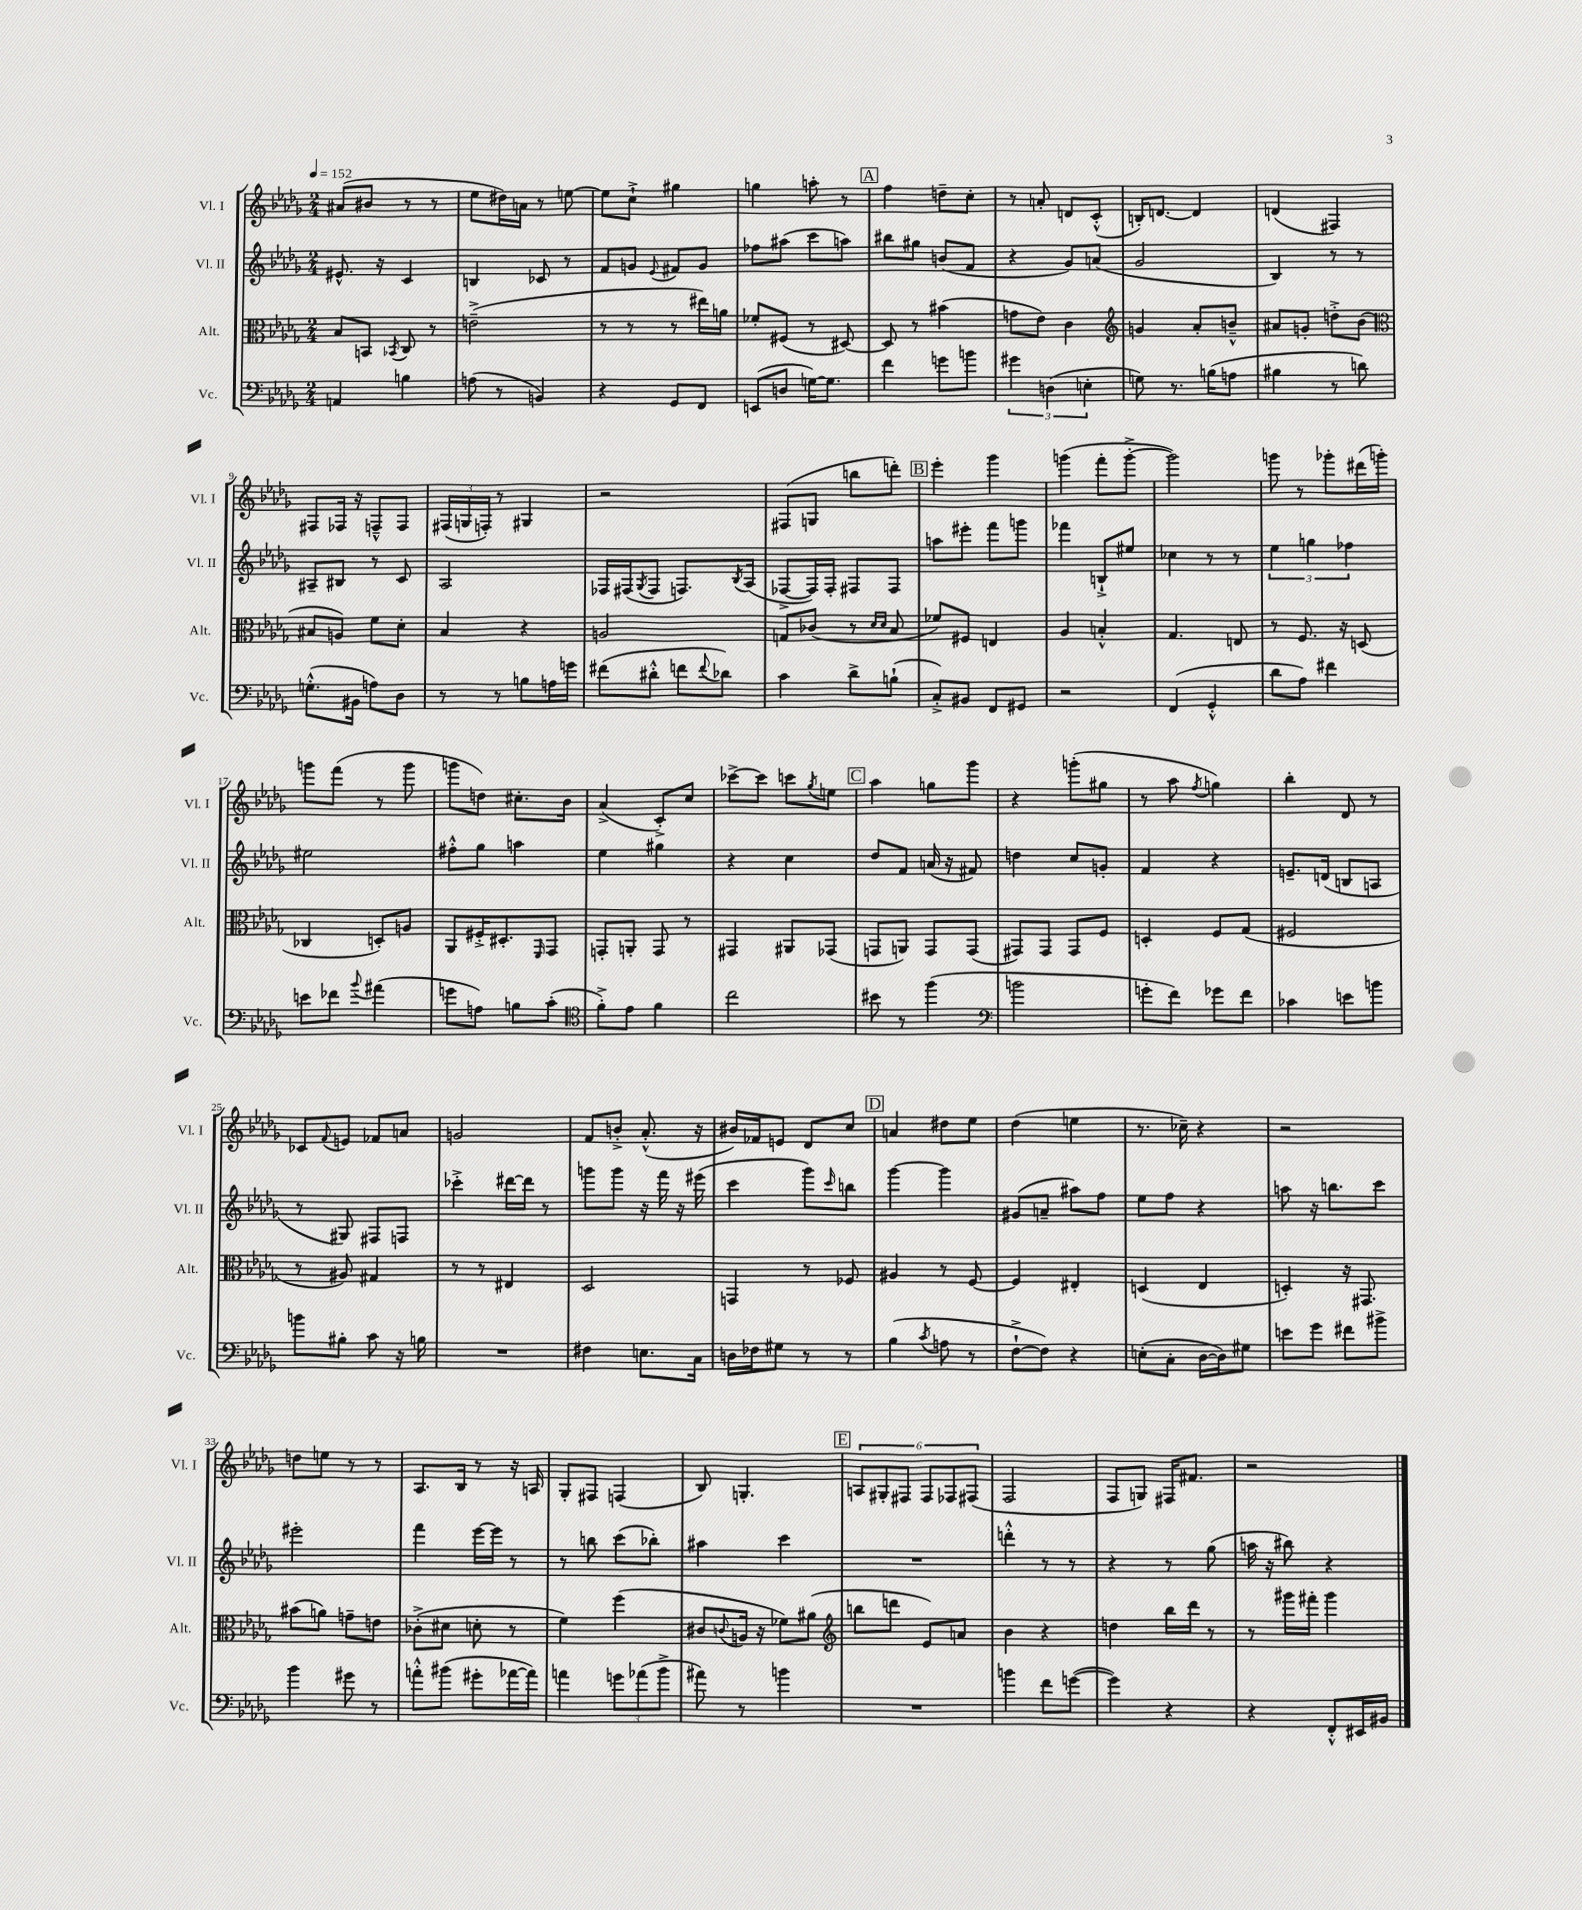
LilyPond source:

<<
\new StaffGroup <<
\new Staff = "s0" \with { instrumentName = "Vl. I" shortInstrumentName = "Vl. I" } {
    \clef treble \key des \major \numericTimeSignature \time 2/4 \tempo 4 = 152
    ais'8( bis'8 r8 r8 |
    ees''8 dis''16) a'16 r8 e''8~ |
    e''8 c''8-!-> gis''4 |
    g''4 a''8-. r8 |
    \mark \markup { \box "A" } f''4 d''8-- c''8-. |
    r8 a'8-. d'8 c'8-.-^( |
    b16-.) d'8.~ d'4 |
    d'4( fis4) |
    fis8 fes16 r16 f8---^ f8 |
    \tuplet 3/2 { fis16( g16 f16-.) } r8 gis4 |
    r2 |
    fis8( g8 b''8 d'''8-.) |
    \mark \markup { \box "B" } ees'''4-. ges'''4 |
    g'''4( f'''8-. g'''8~-.-> |
    g'''2) |
    g'''8 r8 ges'''8-. dis'''16( g'''16-.) |
    g'''8 f'''8( r8 g'''8 |
    g'''8 d''8) cis''8.-. bes'16 |
    aes'4->( c'8-.->) c''8 |
    ces'''8~-> ces'''8 c'''8 \acciaccatura { ges''8 } e''8 |
    \mark \markup { \box "C" } aes''4 g''8 ges'''8 |
    r4 g'''8-.( gis''8 |
    r8 aes''8 \acciaccatura { f''8 } g''4) |
    bes''4-. des'8 r8 |
    ces'8 \appoggiatura { f'8 } e'8 fes'8 a'8 |
    g'2 |
    f'8 b'8-.-> aes'8.-.-^( r16 |
    bis'16) fes'16 e'8 des'8 c''8 |
    \mark \markup { \box "D" } a'4 dis''8 ees''8 |
    des''4( e''4 |
    r8. ces''16--) r4 |
    r2 |
    d''8 e''8 r8 r8 |
    aes8. bes16 r8 r16 a16 |
    ges8-. fis8 f4( |
    bes8) g4.-. |
    \mark \markup { \box "E" } \tuplet 6/4 { a8 gis8-. fis8 fis8 fes8 fis8( } |
    f2 |
    f8 g8) fis16 fis'8. |
    r2 \bar "|." |
}
\new Staff = "s1" \with { instrumentName = "Vl. II" shortInstrumentName = "Vl. II" } {
    \clef treble \key des \major \numericTimeSignature \time 2/4
    eis'8.-^ r16 c'4 |
    b4 ces'8 r8 |
    f'8 g'8 \appoggiatura { ees'8 } fis'8 g'8 |
    fes''8 ais''8( c'''8 a''8) |
    \mark \markup { \box "A" } bis''8 gis''8 b'8( f'8 |
    r4 ges'8) a'8( |
    ges'2 |
    bes4) r8 r8 |
    ais8-- bis8 r8 c'8 |
    aes2 |
    fes16 fis16( \acciaccatura { ges8 } fis8 f8.) \acciaccatura { bes8 } aes16( |
    fes8~-> fes16) fes16-. fis8 fis8 |
    \mark \markup { \box "B" } a''8 eis'''8-. f'''8 g'''8 |
    fes'''4 b8-!-> eis''8 |
    ces''4 r8 r8 |
    \tuplet 3/2 { ees''4 g''4 fes''4 } |
    eis''2 |
    fis''8-.-^ ges''8 a''4 |
    ees''4 gis''4 |
    r4 c''4 |
    \mark \markup { \box "C" } des''8 f'8 a'16( r16 fis'8) |
    d''4 c''8 g'8-. |
    f'4 r4 |
    e'8.-- d'16( b8 a8 |
    r8 gis8) fis8 f8 |
    ces'''4-.-> dis'''16~ dis'''16 r8 |
    g'''8 g'''8 r16 f'''16 r16 eis'''16( |
    c'''4 ges'''8) \grace { c'''16 } b''8 |
    \mark \markup { \box "D" } ges'''4~ ges'''4 |
    gis'8( a'8-- ais''8) f''8 |
    ees''8 f''8 r4 |
    a''8 r16 b''8. c'''8 |
    eis'''2-. |
    f'''4 ees'''16~ ees'''16 r8 |
    r8 b''8 c'''8( bes''8-.) |
    ais''4 c'''4 |
    \mark \markup { \box "E" } R2 |
    d'''4-.-^ r8 r8 |
    r4 r8 ges''8( |
    a''16 r16 bis''8) r4 \bar "|." |
}
\new Staff = "s2" \with { instrumentName = "Alt." shortInstrumentName = "Alt." } {
    \clef alto \key des \major \numericTimeSignature \time 2/4
    bes8 b,8 \acciaccatura { bes,8 } c8 r8 |
    e'2--->( |
    r8 r8 r8 eis''16) a'16 |
    fes'8-. fis8( r8 dis8~) |
    \mark \markup { \box "A" } dis8 r8 bis'4( |
    g'8 ees'8) c'4 |
    \clef treble g'4 aes'8-. b'8---^ |
    ais'8 g'8-. d''8-.-> bes'8( |
    \clef alto bis8 a8) f'8 des'8-. |
    bes4 r4 |
    a2 |
    g8 ces'8( r8 \grace { des'16 des'16 } bes8 |
    \mark \markup { \box "B" } fes'8) fis8 e4 |
    aes4 b4-.-^ |
    ges4. e8 |
    r8 f8. r16 d8( |
    ces4 d8-.) a8 |
    aes,8 fis16-.-> dis8.-. \grace { f,16 } ges,8 |
    g,8-. a,8-. g,8 r8 |
    gis,4 ais,8 ges,8( |
    \mark \markup { \box "C" } g,8 a,8) g,8 g,8( |
    gis,8) gis,8 gis,8 f8 |
    d4-. f8 ges8( |
    fis2 |
    r8 ais8) gis4 |
    r8 r8 eis4 |
    des2 |
    g,4 r8 fes8 |
    \mark \markup { \box "D" } ais4 r8 f8~ |
    f4 eis4-. |
    d4( ees4 |
    d4-.) r16 gis,8. |
    bis'8( a'8) g'8-- e'8 |
    ces'8-.->( dis'8 d'8-. r8 |
    f'4) f''4( |
    cis'8 \appoggiatura { c'8 } a16 r16 fes'8) ais'8( |
    \mark \markup { \box "E" } \clef treble b''8 d'''8 ees'8) a'8 |
    bes'4 r4 |
    d''4 bes''16 des'''16 r8 |
    r8 gis'''16 fis'''16-. gis'''4 \bar "|." |
}
\new Staff = "s3" \with { instrumentName = "Vc." shortInstrumentName = "Vc." } {
    \clef bass \key des \major \numericTimeSignature \time 2/4
    a,4 b4 |
    a8( r8 b,4) |
    r4 ges,8 f,8 |
    e,8( d8 g16~) g8. |
    \mark \markup { \box "A" } f'4 g'8 b'8 |
    \tuplet 3/2 { gis'4 d4( e4-. } |
    g8) r8. b16( a8 |
    bis4 r8 d'8) |
    g8.-.-^( bis,16 a8) des8 |
    r8 r8 b8 a16 g'16 |
    fis'8( dis'8-.-^ f'8 \appoggiatura { f'8 } des'8) |
    c'4 des'8-> b8-!( |
    \mark \markup { \box "B" } c8-.->) bis,8 f,8 gis,8 |
    r2 |
    f,4( ges,4-.-^ |
    des'8 aes8) fis'4 |
    e'8 fes'8 \appoggiatura { bes'8 } ais'4( |
    g'8 a8) b8 c'8-.( |
    \clef tenor f'8-.->) ees'8 f'4 |
    c''2 |
    \mark \markup { \box "C" } bis'8 r8 f''4( |
    \clef bass b'2 |
    g'8-. f'8) ges'8 f'8 |
    ces'4 e'8 b'8 |
    b'8 bis8-. c'8 r16 b16 |
    R2 |
    fis4 e8. c16 |
    d16 fes16 gis8 r8 r8 |
    \mark \markup { \box "D" } bes4( \acciaccatura { c'8 } a8 r8 |
    f8~-!-> f8) r4 |
    e8-.( c8-. des16~ des16) gis8 |
    e'8 ges'8 fis'8 bis'8-> |
    bes'4 gis'8 r8 |
    a'8-.-^ bis'8( gis'8-. aes'16~ aes'16) |
    a'4 \tuplet 3/2 { g'8 aes'8( bes'8-> } |
    ais'8) r8 b'4 |
    \mark \markup { \box "E" } R2 |
    b'4 f'8 g'8~( |
    g'4) r4 |
    r4 f,8-.-^ eis,16 bis,16 \bar "|." |
}
>>
>>
